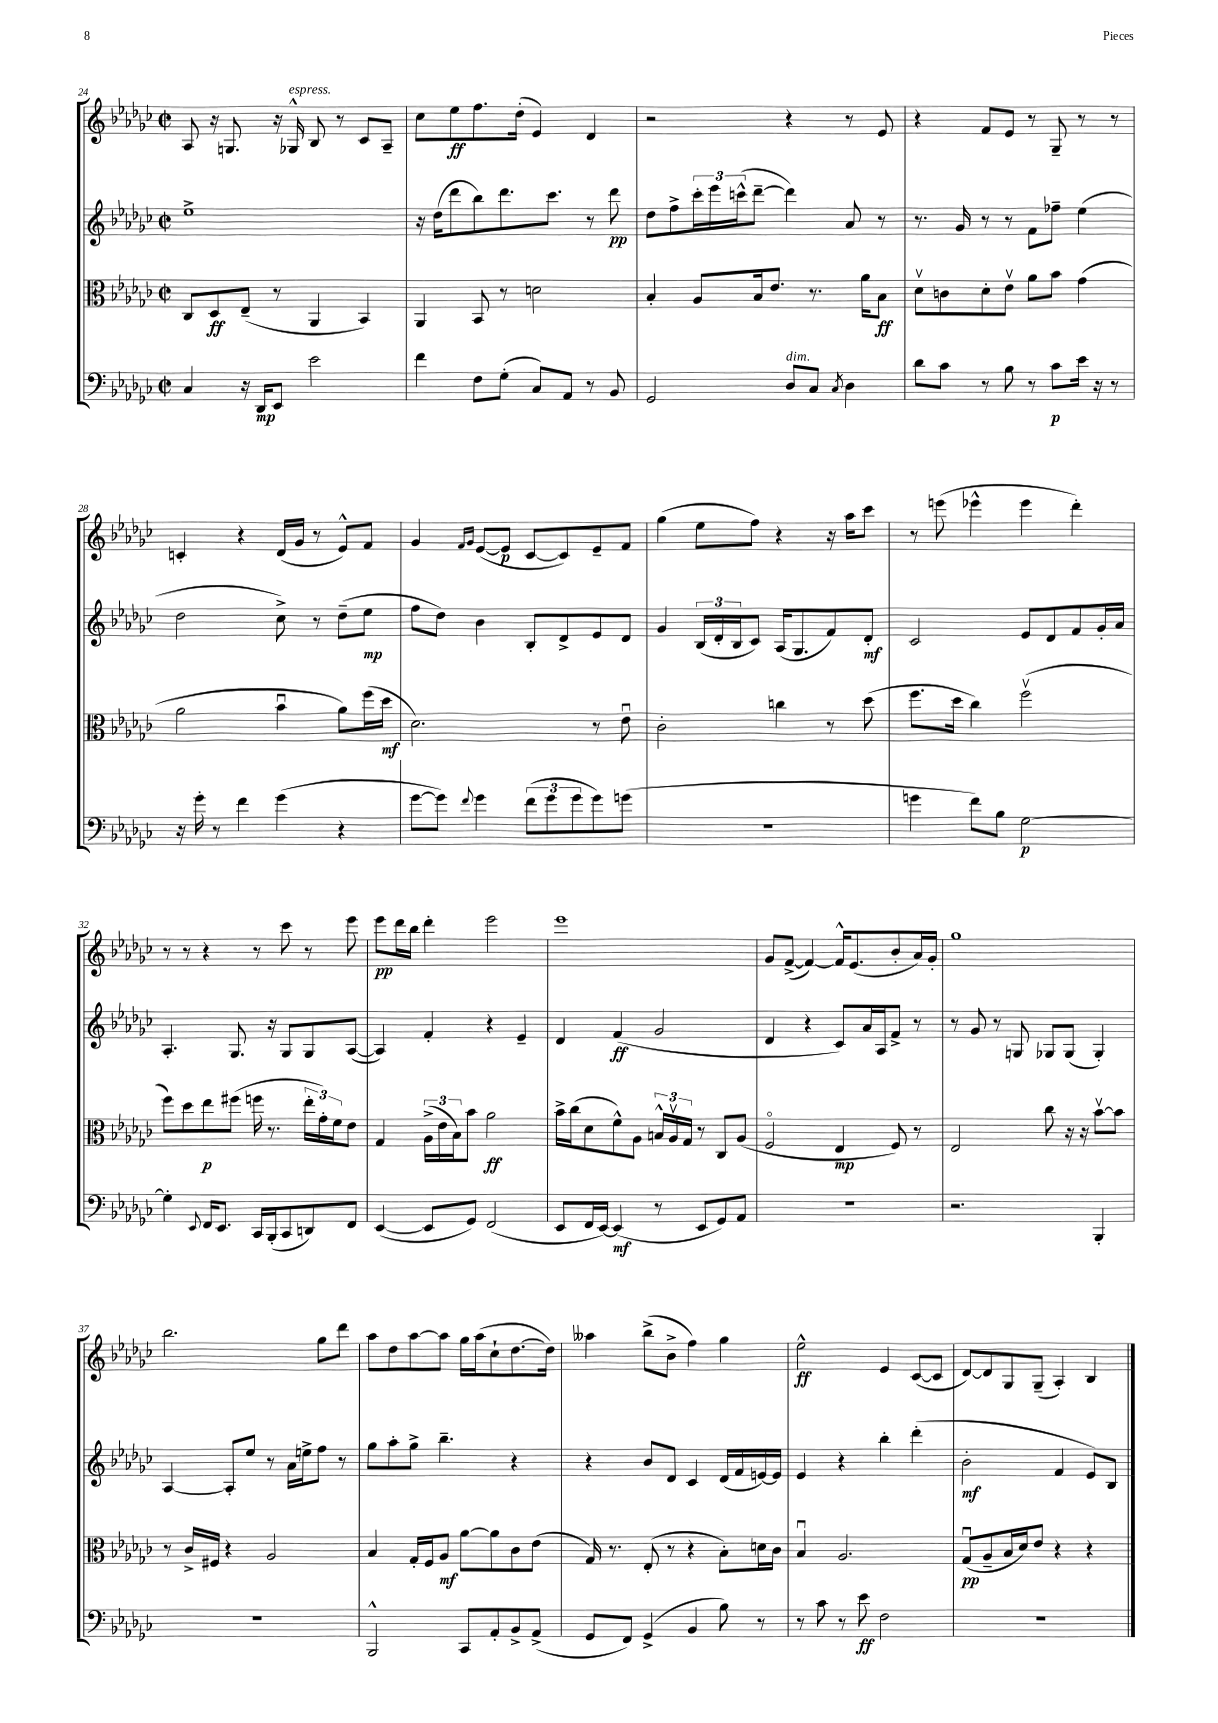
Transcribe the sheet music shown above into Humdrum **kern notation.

**kern	**kern	**kern	**kern
*staff4	*staff3	*staff2	*staff1
*clefF4	*clefC3	*clefG2	*clefG2
*k[b-e-a-d-g-c-]	*k[b-e-a-d-g-c-]	*k[b-e-a-d-g-c-]	*k[b-e-a-d-g-c-]
*M2/2	*M2/2	*M2/2	*M2/2
*met(c|)	*met(c|)	*met(c|)	*met(c|)
4C-	8C-	1ee-^	8A-
.	8D-	.	16r
.	.	.	8.G
16r	(8E-~	.	.
16DD-	.	.	.
8EE-	8r	.	16r
.	.	.	16G-^^
2e-	4AA-	.	8B-
.	.	.	8r
.	4BB-)	.	8c-
.	.	.	8A-~
=	=	=	=
4f	4AA-	16r	8cc-
.	.	(16dd-	.
.	.	8ddd-	8ee-
8F	8BB-	8bb-)	8.ff
(8G-'	8r	8.ddd-	.
.	.	.	(16dd-'
8C-)	2d	.	4e-)
.	.	8.ccc-	.
8AA-	.	.	.
8r	.	8r	4d-
8BB-	.	8ddd-	.
=	=	=	=
2GG-	4B-'	8dd-	2r
.	.	8ff^	.
.	8A-	24ccc-'	.
.	.	24eee-	.
.	.	(24ccc^^	.
.	16B-	[8ddd-~	.
.	8.e-	.	.
8D-	.	4ddd-])	4r
8C-	8.r	.	.
8qC-	.	.	.
4D-	.	8a-	8r
.	16a-	.	.
.	8B-	8r	8e-
=	=	=	=
8d-	8d-v	8.r	4r
8c-	8c	.	.
.	.	16g-	.
8r	8d-'	8r	8f
8B-	8e-v	8r	8e-
8r	8a-	8f	8r
8c-	8b-	8ff-~	8G-~
16e-	(4g-	(4ee-	8r
16r	.	.	.
8r	.	.	8r
=	=	=	=
16r	2a-	2dd-	4c'
16g-'	.	.	.
8r	.	.	.
4f	.	.	4r
(4g-	4b-u	8cc-^)	(16d-
.	.	.	16g-
.	.	8r	8r
4r	8a-)	(8dd-~	8e-^^)
.	(16ff	8ee-	8f
.	16dd-	.	.
=	=	=	=
[8g-	2.d-)	8ff	4g-
8g-])	.	8dd-)	.
.	.	.	16qqf
8qqf	.	.	16qqg-
4g-	.	4b-	([8e-
.	.	.	8e-]
(12f	.	8B-'	[8c-
12g-	.	.	.
.	.	8d-^	8c-])
12g-	.	.	.
8g-)	8r	8e-	8e-~
(8g	8e-u	8d-	8f
=	=	=	=
1r	2c-'	4g-	(4gg-
.	.	(24B-	8ee-
.	.	24d-'	.
.	.	24B-	.
.	.	8c-)	8ff)
.	4cc	(16A-	4r
.	.	8.G-	.
.	8r	8f)	16r
.	.	.	16aa-
.	(8dd-	8d-'	8ccc-
=	=	=	=
4g	8.ff	2c-	8r
.	.	.	(8eee
.	16dd-	.	.
8f)	4cc-)	.	4eee-^^
8B-	.	.	.
[2G-	(2ffv	8e-	4eee-
.	.	8d-	.
.	.	8f	4ddd-')
.	.	16g-'	.
.	.	16a-	.
=	=	=	=
4G-']	8ff)	4.A-'	8r
.	8dd-	.	8r
8qqEE-	.	.	.
16FF	8ee-	.	4r
8.EE-	.	.	.
.	(8ff#	8.G-	.
16CC-	16ff	.	8r
(16BBB-'	8.r	16r	.
8CC-	.	8G-	8ccc-
8DD)	24ee-'	8G-	8r
.	24g-')	.	.
.	24f	.	.
8FF	8e-	([8A-	8eee-
=	=	=	=
([4EE-	4G-	4A-])	8eee-
.	.	.	16ddd-
.	.	.	16bb-
8EE-]	(24A-^	4f'	4ddd-'
.	24e-	.	.
.	24B-)	.	.
8GG-)	8b-	.	.
(2FF	2a-	4r	2eee-
.	.	4e-~	.
=	=	=	=
8EE-	16b-^	4d-	1eee-
.	(16cc-	.	.
16FF	8d-	.	.
[16EE-)	.	.	.
(4EE-]	8f^^)	(4f	.
.	8A-	.	.
8r	24B^^	2g-	.
.	24A-v	.	.
.	24G-	.	.
8EE-	8r	.	.
8GG-)	8C-	.	.
8AA-	(8A-	.	.
=	=	=	=
1r	2Fo	4d-	8g-
.	.	.	([8f^
.	.	4r	4f_)
.	4E-	8c-)	16f^^]
.	.	.	(8.e-
.	.	16a-	.
.	.	16A-	.
.	8F)	8f^	8b-'
.	8r	8r	16a-)
.	.	.	16g-'
=	=	=	=
2.r	2E-	8r	1gg-
.	.	8g-	.
.	.	8r	.
.	.	8G	.
.	8cc-	8G-	.
.	16r	(8G-	.
.	16r	.	.
4BBB-'	[8b-v	4G-')	.
.	8b-]	.	.
=	=	=	=
1r	8r	[4A-	2.bb-
.	16c-^	.	.
.	16F#	.	.
.	4r	8A-']	.
.	.	8ee-	.
.	2A-	8r	.
.	.	16a-	.
.	.	16ee^	.
.	.	8ff	8gg-
.	.	8r	8ddd-
=	=	=	=
2BBB-^^	4B-	8gg-	8aa-
.	.	8aa-'	8dd-
.	16G-'	8gg-^	[8aa-
.	16F	.	.
.	8A-	4.bb-~	8aa-]
8CC-	[8a-	.	16gg-
.	.	.	(16aa-
8AA-'	8a-]	.	8cc-`
8BB-^	8c-	4r	[8.dd-
(8AA-^	(8e-	.	.
.	.	.	16dd-])
=	=	=	=
8GG-	16G-)	4r	4aa--
.	8.r	.	.
8FF)	.	.	.
(4GG-^	(8E-'	8b-	(8bb-^
.	8r	8d-	8b-^
4BB-	4r	4c-	4ff)
8B-)	8B-')	(16d-	4gg-
.	.	16f	.
8r	16d	[16e)	.
.	16c-	16e]	.
=	=	=	=
8r	4B-u	4e-	2ee-^^
8c-	.	.	.
8r	2.A-	4r	.
8e-	.	.	.
2F	.	4bb-'	4e-
.	.	(4ddd-'	([8c-
.	.	.	8c-]
=	=	=	=
1r	(8G-u	2b-'	[8d-)
.	8A-~	.	8d-]
.	16B-	.	8G-
.	16d-)	.	.
.	8e-	.	(8G-~
.	4r	4f	4A-')
.	4r	8e-)	4B-
.	.	8B-	.
==	==	==	==
*-	*-	*-	*-
